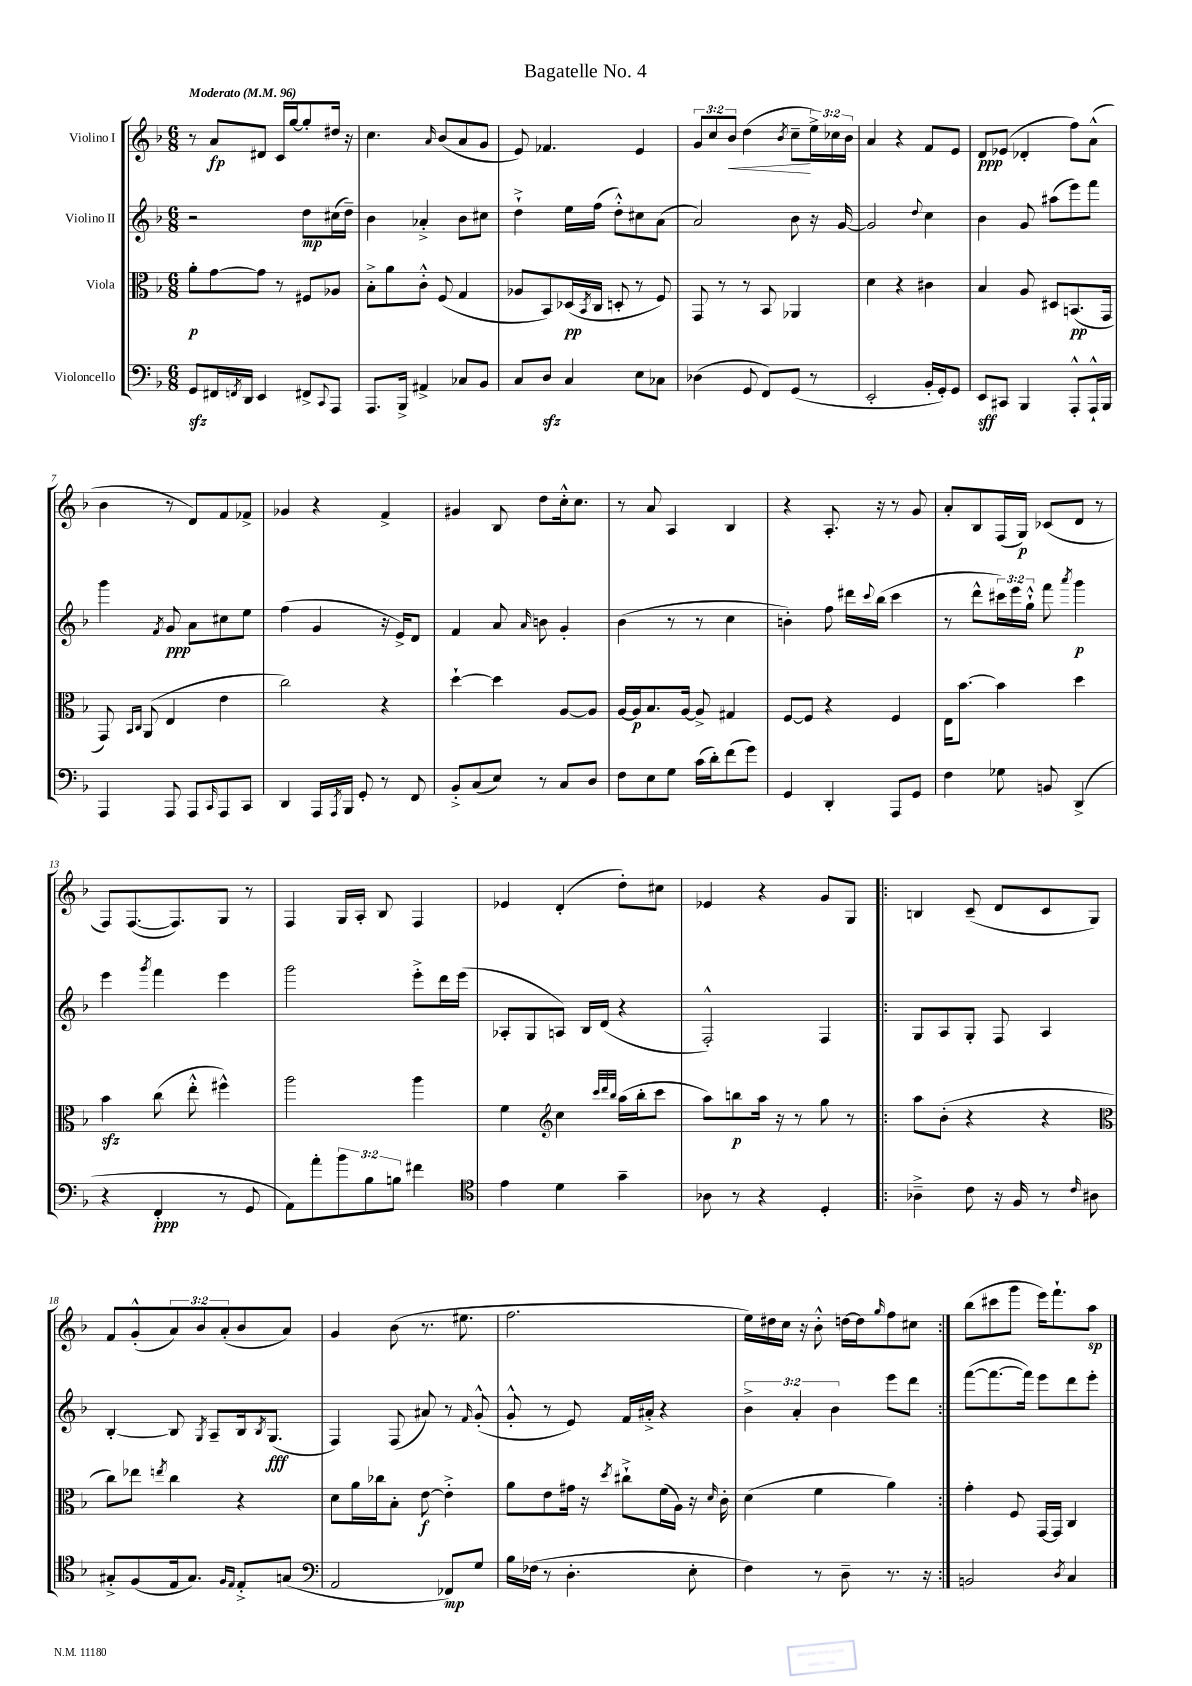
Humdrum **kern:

**kern	**kern	**kern	**kern
*staff4	*staff3	*staff2	*staff1
*clefF4	*clefC3	*clefG2	*clefG2
*k[b-]	*k[b-]	*k[b-]	*k[b-]
*M6/8	*M6/8	*M6/8	*M6/8
*MM96	*MM96	*MM96	*MM96
8GG	8a'	2r	8r
16FF#	[8g	.	8a
8qFF	.	.	.
16DD	.	.	.
4EE	8g]	.	8d#
.	8r	.	16c
.	.	.	[16gg
8FF#^	8F#	8dd	8gg']
8qqCC	.	.	.
8AAA	8A-	(16cc#	16dd#
.	.	16dd~)	16r
=	=	=	=
8.AAA	8B-'^	4b-	4.cc
.	8a	.	.
16BBB-^	.	.	.
4AA#^	8c'^^	4a-'^	.
.	.	.	16qqa
.	(8F	.	(8b-
8C-	4G	8b-	8a
8BB-	.	8cc#	8g
=	=	=	=
8C	8A-	4dd`^	8e)
8D	8BB-)	.	4.f-
4C	(16D-	16ee	.
.	8qBB-	.	.
.	16C	(16ff	.
.	8D'	8dd'^^)	.
8E	8r	8cc#	4e
8C-	8F)	(8a	.
=	=	=	=
(4D-	8GG	2a)	12g
.	.	.	12cc
.	8r	.	.
.	.	.	12b-
8GG	8r	.	(4dd
8FF)	8BB-	.	.
.	.	.	8qb-
(8GG	4AA-	8b-	8cc~
8r	.	16r	24ee^)
.	.	.	24cc-
.	.	[16g	.
.	.	.	24b-
=	=	=	=
2EE'	4d	2g]	4a
.	4r	.	4r
.	.	8qqdd	.
16BB-'	4c#	4cc	8f
16GG')	.	.	.
8GG	.	.	8e
=	=	=	=
8EE	4B-	4b-	8d
8CC#	.	.	(8e-
4BBB-	8A	8g	4d-'
.	8D#	(8aa#	.
8AAA'^^	(8.BB	8eee)	8ff)
16AAA`^^	.	8fff	(8a^^
16BBB-	16GG	.	.
=	=	=	=
4AAA	8GG)	4ggg	4b-
.	16qqBB-	.	.
.	16qqC	.	.
.	(8AA	.	.
.	.	8qf	.
8AAA	4E	8g	8r
8AAA	.	8a	8d)
16qqCC	.	.	.
8AAA	4e	8cc#	8f
8CC	.	8ee	8f-^
=	=	=	=
4DD	2cc)	(4ff	4g-
16AAA	.	4g	4r
8qAAA	.	.	.
16BBB-	.	.	.
8GG'	.	.	.
8r	4r	16r	4f^
.	.	16e^)	.
8FF	.	8d	.
=	=	=	=
8BB-'^	[4dd`	4f	4g#
(8C	.	.	.
8E)	4dd]	8a	8B-
.	.	16qqa	.
8r	.	8b	8dd
8C	[8A	4g'	16cc'^^
.	.	.	8.cc
8D	8A]	.	.
=	=	=	=
8F	[16A	(4b-	8r
.	16A]	.	.
8E	8.B-	.	8a
8G	.	8r	4A
.	[16A	.	.
(16c	8A^]	8r	.
16d')	.	.	.
(8f	4G#	4cc	4B-
8g)	.	.	.
=	=	=	=
4GG	[8F	4b')	4r
.	8F]	.	.
4DD'	4r	8ff	8.A'
.	.	16ddd#	.
.	.	8qqccc	.
.	.	(16bb-	16r
8AAA	4F	4ccc	8r
8GG	.	.	8g
=	=	=	=
4F	16E	8r	8a'
.	[8.b-	.	.
.	.	8ddd^^	8B-
8G-	4b-]	24ccc#)	(16F
.	.	24eee	.
.	.	.	16G)
.	.	24gg`^^	.
8BB	.	8fff	(8c-
.	.	8qaaa	.
(4DD^	4dd	4ggg	8d
.	.	.	8r
=	=	=	=
4r	4b-	4eee	8F)
.	.	.	([8.F
.	.	8qggg	.
4FF'	(8cc	4fff	.
.	.	.	8.F])
.	8ee'^^	.	.
8r	4ff#^^)	4eee	8G
8GG	.	.	8r
=	=	=	=
8AA)	2aa	2ggg	4F
8a'	.	.	.
12b-	.	.	16G
.	.	.	16A'
12B-	.	.	.
.	.	.	8B-
12B	.	.	.
4f#	4aa	8eee'^	4F
.	.	16ddd	.
.	.	(16eee	.
=	=	=	=
*clefC4	*	*	*
4e	4f	8A-'	4e-
.	.	8G	.
*	*clefG2	*	*
4d	4cc	8A)	(4d'
.	.	16B-	.
.	.	(16d	.
.	32qqccc	.	.
.	32qqddd	.	.
.	32qqbb-	.	.
4g~	(16aa	4r	8dd')
.	16bb-'	.	.
.	8ccc	.	8cc#
=	=	=	=
8A-	8aa)	2F'^^)	4e-
8r	8bb	.	.
4r	16aa	.	4r
.	16r	.	.
.	8r	.	.
4D'	8gg	4F	8g
.	8r	.	8G
=!|:	=!|:	=!|:	=!|:
4A-~^	8aa	8G	4B
.	(8b-'	8A	.
8c	4r	8G'	(8c~
16r	.	8F	8d
16F	.	.	.
8r	4r	4A	8c
16qqc	.	.	.
8A#	.	.	8G)
=	=	=	=
*	*clefC3	*	*
8G#'^	8cc)	[4B-'	8f
(8F	8ee-	.	(8g'^^
.	8qee	.	.
16E	4cc	8B-]	12a)
8.G#)	.	.	.
.	.	.	12b-
.	.	8qG	.
.	.	8A~	.
.	.	.	(12a'
16qqF	.	.	.
16qqE	.	.	.
8E'^	4r	16B-	8b-
.	.	8qB-	.
.	.	(8.G	.
(8G	.	.	8a)
=	=	=	=
*clefF4	*	*	*
2AA	8d	4F)	4g
.	16a	.	.
.	16cc-	.	.
.	8B-'	(8F	(8b-
.	[8e	8a#)	8.r
8FF-)	4e'^]	8r	.
.	.	.	8.ee#
.	.	16qqf	.
8G	.	(8g'^^	.
=	=	=	=
16B-	8a	8g'^^	2.ff
(16F-	.	.	.
8r	8e	8r	.
4.D'	16g#	8e)	.
.	16r	.	.
.	8qdd	.	.
.	8cc#`^	16f	.
.	.	16a#'^	.
.	(16f	4r	.
.	16A)	.	.
8E'	16r	.	.
.	16qqd	.	.
.	16c'	.	.
=	=	=	=
4F)	(4d	6b-^	16ee)
.	.	.	16dd#
.	.	.	16cc
.	.	6a'	.
.	.	.	16r
8r	4f	.	8b-'^^
.	.	6b-	.
8D~	.	.	[16dd
.	.	.	16dd]
.	.	.	16qqgg
8.r	4a)	8eee	8ff
.	.	8ddd	8cc#
16r	.	.	.
=:|!	=:|!	=:|!	=:|!
2BB	4g'	([8fff	(8bb-
.	.	8.fff_	8ccc#
.	8F	.	8ggg
.	.	16fff])	.
.	[16GG	8eee	16eee)
.	16GG]	.	8.fff`
8qD	.	.	.
4C	4C	8ddd	.
.	.	8eee'	8aa
==	==	==	==
*-	*-	*-	*-
